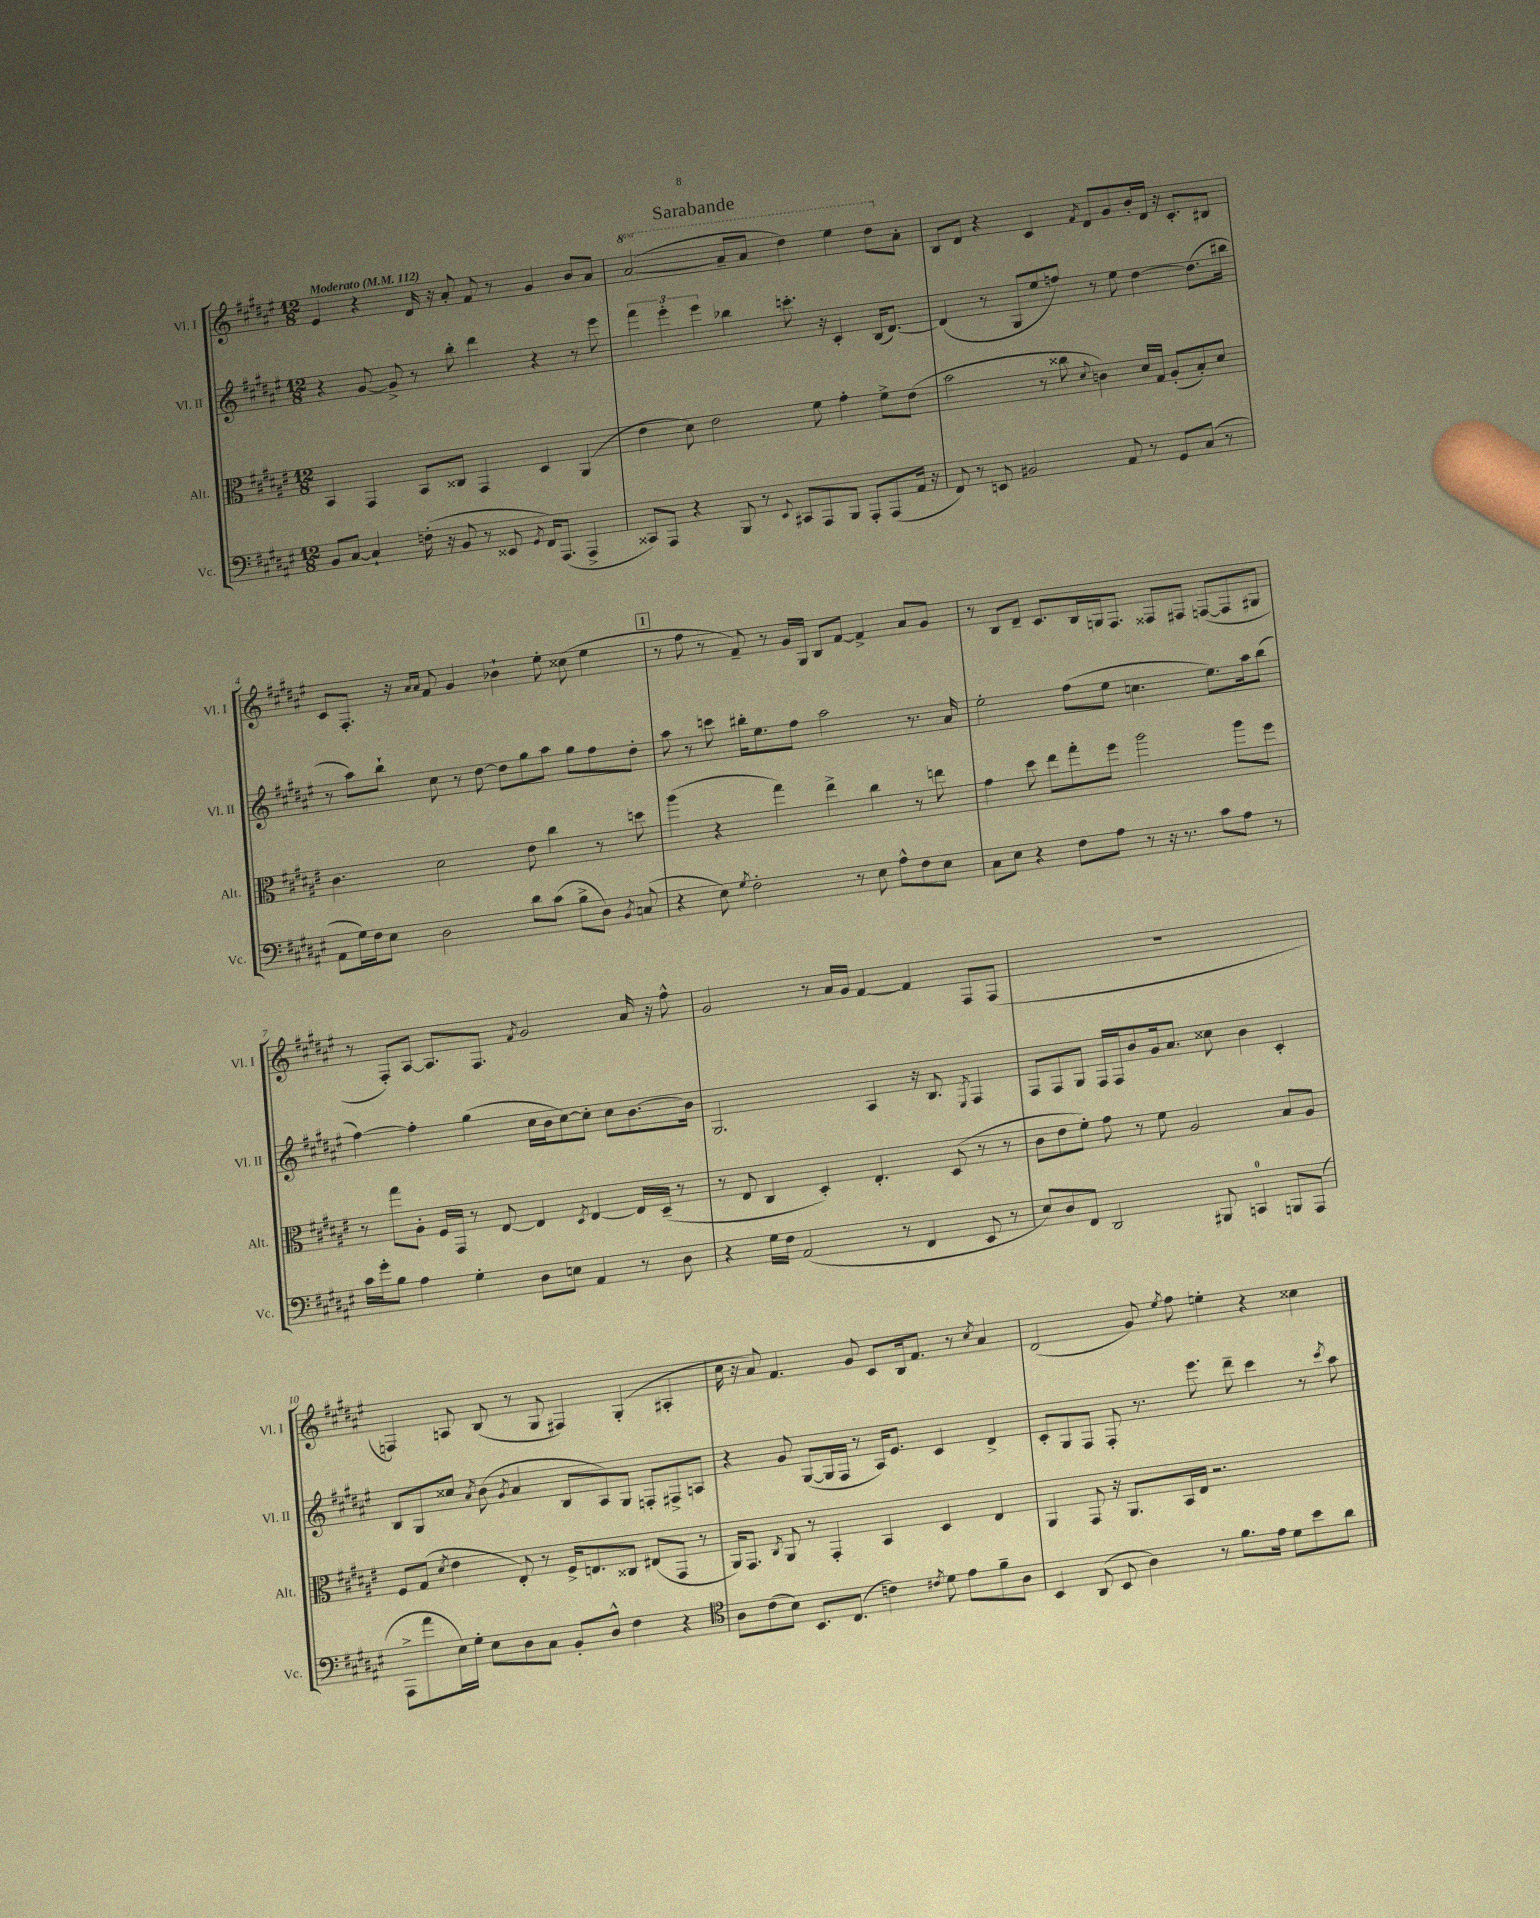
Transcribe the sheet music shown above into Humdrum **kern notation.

**kern	**kern	**kern	**kern
*staff4	*staff3	*staff2	*staff1
*clefF4	*clefC3	*clefG2	*clefG2
*k[f#c#g#d#a#e#]	*k[f#c#g#d#a#e#]	*k[f#c#g#d#a#e#]	*k[f#c#g#d#a#e#]
*M12/8	*M12/8	*M12/8	*M12/8
*MM112	*MM112	*MM112	*MM112
8BB	4BB	4r	4e#
[8C#	.	.	.
4C#`]	4GG#	[8g#	4r
.	.	8g#^]	.
(16F'	8BB	8r	16d#
16r	.	.	16r
8BB	8C##	8bb'	8a#'
8r	4GG#	4ddd#	8f#
8EE##	.	.	8r
8qGG#	.	.	.
16FF#)	4D#	4r	4g#
(8.AAA#	.	.	.
4AAA#^	(4AA#	8r	8b
.	.	8eee#	8a#
=	=	=	=
8CC##)	4e#	6fff#	([2aa#
8AAA#	.	.	.
.	.	6eee#'	.
4r	8d#)	.	.
.	.	6eee#	.
.	2e#	.	.
8BBB	.	4bb-	8aa#~]
8r	.	.	8aa#
8qqEE#	.	.	.
8CC#	.	8.ccc'	4ddd#)
8AAA#	8f#	.	.
.	.	16r	.
8BBB	4g#'	4c#'	4eee#
8AAA#'	.	.	.
(8AAA#	8f#^	(16B	8ddd#
.	.	[8.d#)	.
16AA#	(8e#	.	8a#'
16r	.	.	.
=	=	=	=
8FF#)	2b	(4d#]	8B
8r	.	.	8d#
8EE	.	8r	4r
2BB#	.	8G#	.
.	8r	8ee#	4c#
.	8cc##	8ff)	.
.	8qqd#	.	8qf#
.	4c)	8r	8d#
8AA#	.	8ee#	8g#
8r	16d#	[4dd#	16b'
.	16G#	.	16d#
8GG#	(8A#'	.	16r
.	.	.	8.c#'
(8C#	8B')	(8.dd#]	.
8r	8d#	.	8B#
.	.	16bb#	.
=	=	=	=
8AA#	4.c#	8r	8c#
16G#)	.	8aa#)	8.F#'
16F#	.	.	.
8E#	.	8bb`	.
.	.	.	16r
.	.	.	16qqa#
.	.	.	16qqa#
2D#	2d#	8cc#	8f#
.	.	8r	4g#
.	.	[8dd#	.
.	.	8dd#]	4b-`
8d#	8e#	8gg#	.
(8c#	4cc#	8aa#	8ee#'
8B^	.	8gg#	(8cc##
8D#)	8r	8ff#	4ee#
8qBB	.	.	.
(8C	8dd	8dd#'	.
=	=	=	=
4r	(4aa#	8aa#	8r
.	.	8r	8ff#
8E#)	4r	8ccc	8r
8qG#	.	.	.
2F#'	.	16bb#'	8f#~)
.	.	8.ee#	.
.	4gg#)	.	8r
.	.	8ff#	16g#
.	.	.	16G#
.	4ee#^	2aa#	8B
8r	.	.	[8f#
8E#	4cc#	.	4f#^]
8A#^^	.	.	.
8F#	8r	8.r	8a#
8E#	8ee	.	8g#
.	.	16a#	.
=	=	=	=
8C#	4g#	2ee#'	8r
8E#	.	.	8B
4r	8dd#	.	8d#~
.	8ee#	.	8.c#
8F#	8gg#'	(8ff#	.
.	.	.	16B
8A#	8ff#	8ee#	16G
.	.	.	8.F#
8r	2aa#	4.cc	.
16r	.	.	8F##
8.r	.	.	.
.	.	.	8F#
8c#	.	8.ee#)	([8F
8A#	8aa#	.	8F]
.	.	16aa#	.
8r	8ff#	(8bb	8G#
=	=	=	=
16c#	8r	[4ff#)	8r
16g#'	.	.	.
8B	8gg#	.	8F#')
4A#	8A#'	4ff#']	[8A#
.	16F#	.	8.A#]
.	16GG#	.	.
4G#'	8r	(4gg#	.
.	.	.	8.F#
.	[8E#	.	.
.	.	.	8qf#
8D#	4E#]	16cc#	2g#
.	.	16b	.
8E	.	[8cc#)	.
.	8qD#	.	.
4AA#	[4E#	8cc#']	.
.	.	8cc#	.
8r	16E#]	[8.b	16a#
.	(16D#~	.	16r
8D#	8r	.	8ff#^^
.	.	16b]	.
=	=	=	=
4r	8r	2.G#	2g#
.	8E#	.	.
16G#	4C#	.	.
16F#	.	.	.
(2AA#	.	.	.
.	4D#')	.	8r
.	.	.	16a#
.	.	.	16g#
.	4.E#'	4A#	[4f#
8r	.	.	.
4FF#	.	16r	4f#]
.	.	8.B	.
.	(8D#	.	.
.	.	8qE#	.
8EE#	8r	4F#	8F#
8r	8r	.	(8F#
=	=	=	=
8E#)	8c#	8F#	1.r
8D#	8e#	8F#	.
8FF#	8f#')	8G#	.
2DD#	8g#	16F#	.
.	.	16F#	.
.	8r	8b	.
.	8f#	16g#	.
.	.	8.a#	.
.	2A#	.	.
8BBB#	.	8cc##	.
4CC	.	4b	.
8BBB	8B	4c#'	.
(8AAA#	8A#	.	.
=	=	=	=
8AAA#^	8F#	8B	4F)
8a#	(8G#	8G#	.
.	8qd#	.	.
16E#)	4e#	8cc##	8A
16G#'	.	.	.
.	.	8qa#	.
8E#	.	(8b	(8B
.	.	8qg#	.
8D#	8E#')	4a#	8r
8C#	8r	.	8G#
8BB'	16F#^	8B	4F#)
.	8.E	.	.
8D#^^	.	8A#)	.
4F#	8C##	8G#	(4G#'
.	(8E#	8F'	.
4r	8GG#	8F#^	4A#'
.	8r	8A	.
=	=	=	=
*clefC4	*	*	*
8A#	16AA#)	4r	16cc#
.	8.GG#	.	16r
(8c#	.	.	8a#)
.	8qC#	.	.
8B)	8AA#	8g#	4.f#
8.BB	8r	([8G#	.
.	4GG#'	16G#]	.
(8.C#	.	16F#	.
.	.	8r	8g#
4c)	4BB	16A#)	8c#
.	.	8.e#	.
.	.	.	16B
.	.	.	8.f#
8qc#	.	.	.
8d#	4D#	4c#	.
8e#	.	.	8r
.	.	.	8qcc#
8f#~	4E#	4d#^	4a#
8A#	.	.	.
=	=	=	=
4BB	4AA#	8c#'	(2d#
.	.	8G#	.
(8AA#	8GG#	8F#	.
8BB	16r	8F#'	.
.	8.AA#	.	.
4A#)	.	8.r	8g#)
.	.	.	8qee#
.	16BB	.	8ff#
.	16E#	8.eee#	.
8r	2.r	.	4ee'
8.f#	.	8ddd#~	.
.	.	4ccc#	4r
16e#	.	.	.
8d#	.	.	.
8b	.	8r	4cc##
.	.	8qccc#	.
8a#	.	8aa#	.
==	==	==	==
*-	*-	*-	*-
